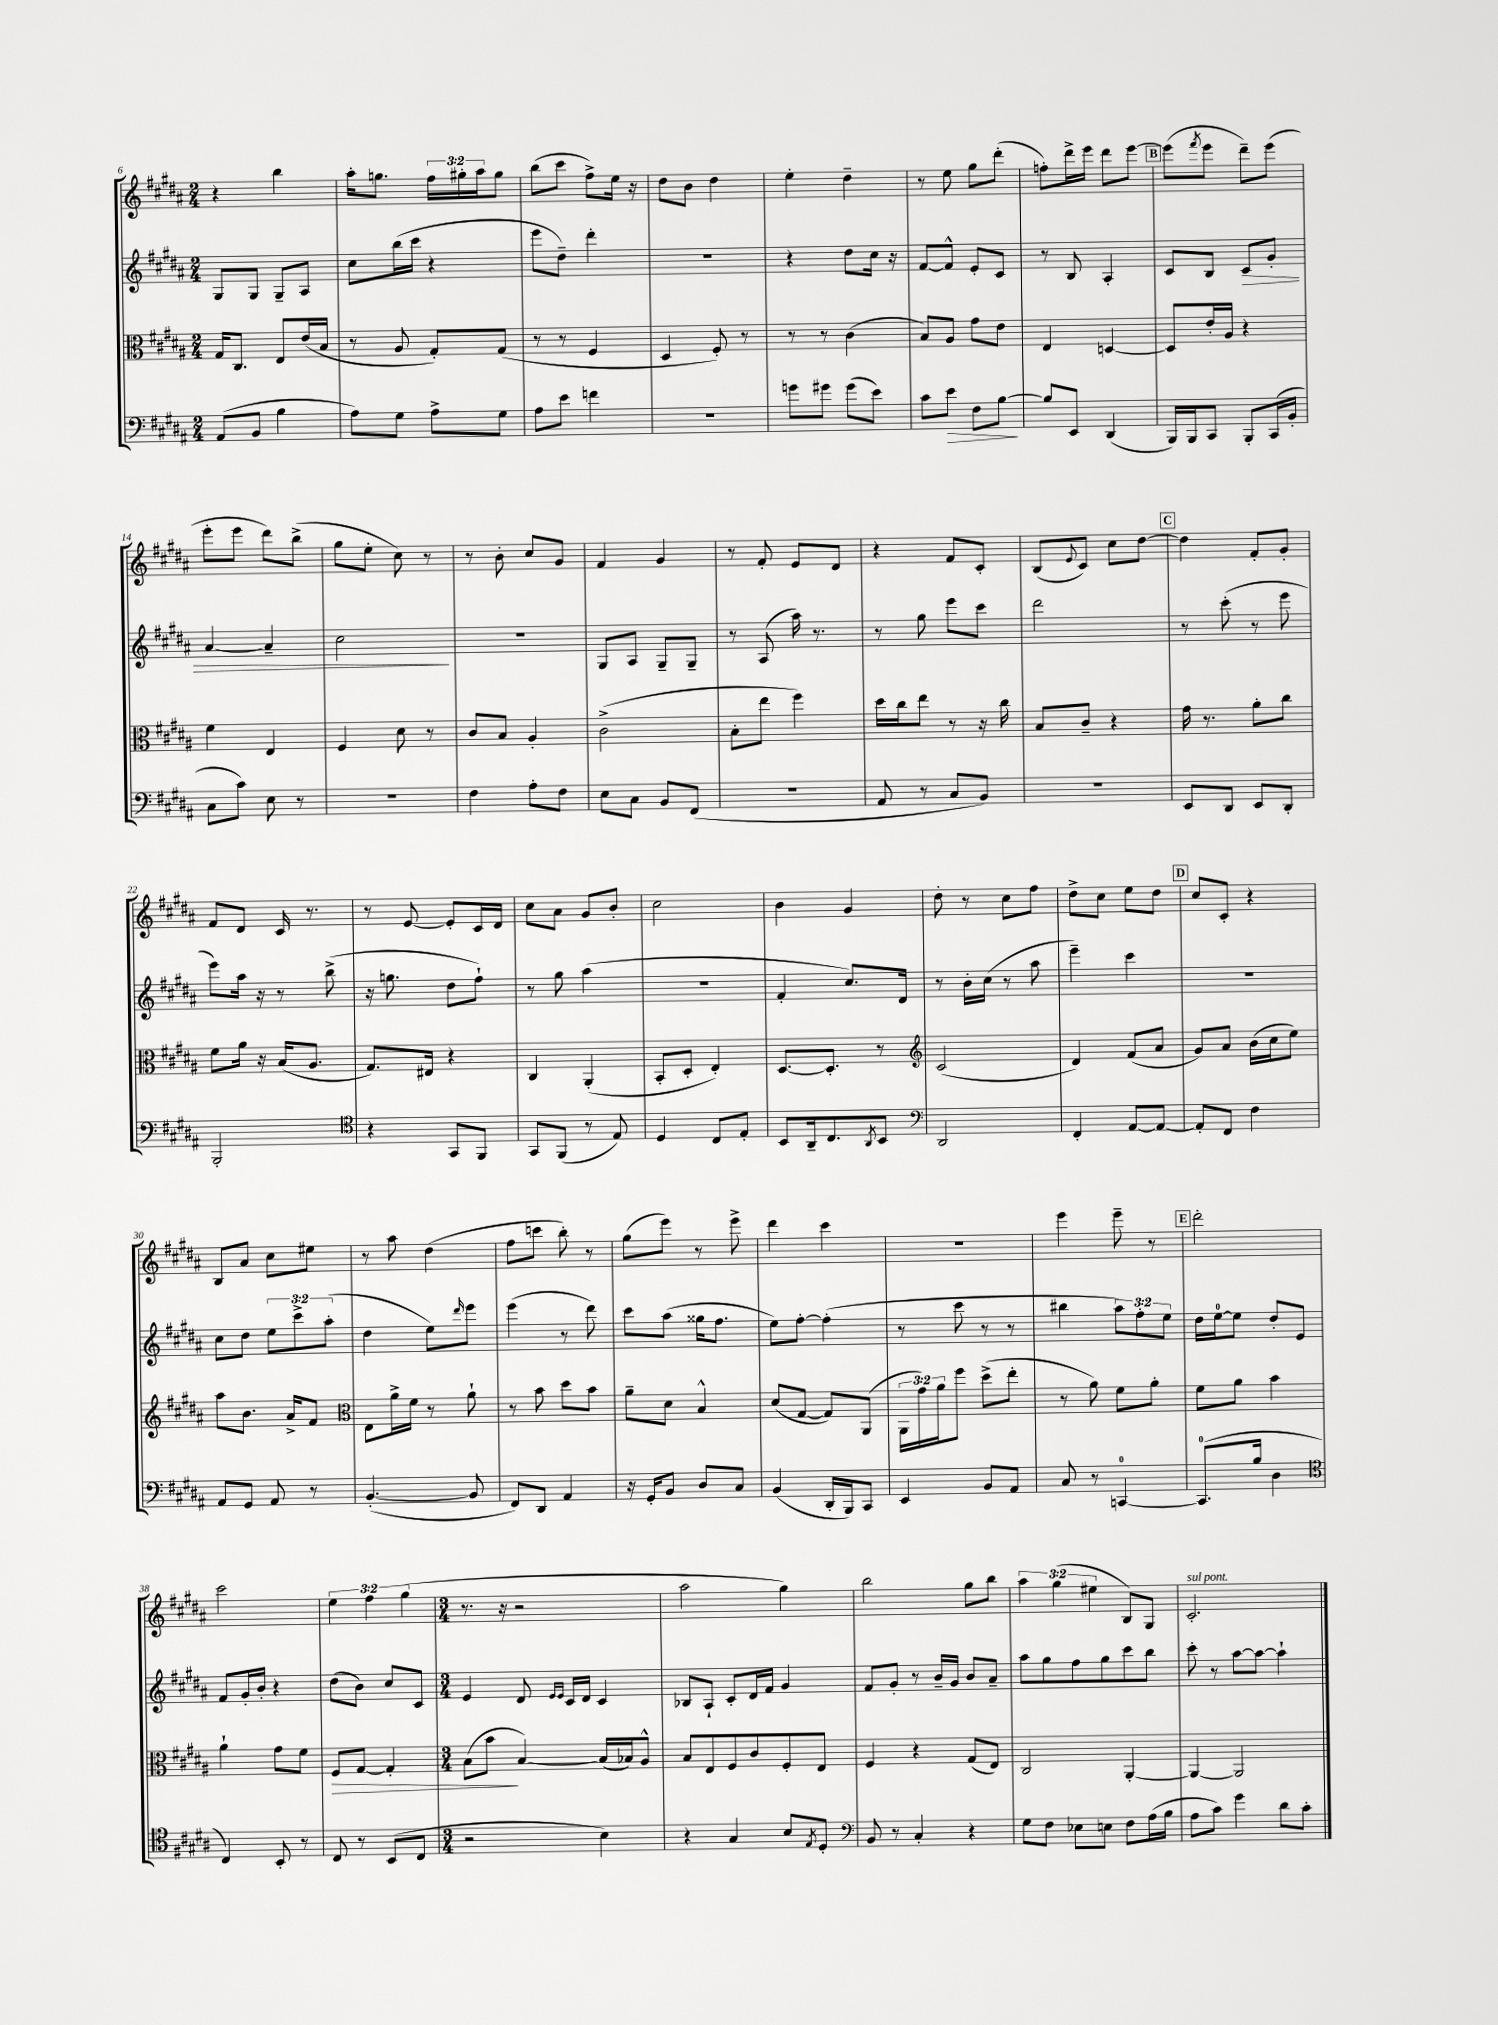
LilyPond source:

<<
\new StaffGroup <<
\new Staff = "s0" {
    \clef treble \key b \major \numericTimeSignature \time 2/4 \override Staff.TupletNumber.text = #tuplet-number::calc-fraction-text
    r4 b''4 |
    ais''16-. g''8. \tuplet 3/2 { fis''16 gis''16-. ais''16 } gis''8 |
    b''8( cis'''8 fis''8->) e''16 r16 |
    dis''8 b'8 dis''4 |
    e''4-. dis''4-- |
    r8 e''8 gis''8 dis'''8-.( |
    f''8-.) dis'''16-> e'''16 dis'''8 e'''8~ |
    \mark \markup { \box "B" } e'''8( \acciaccatura { fis'''8 } e'''8 dis'''8--) e'''8( |
    e'''8-. e'''8 dis'''8) b''8->( |
    gis''8 e''8-. cis''8) r8 |
    r8 b'8-. cis''8 gis'8 |
    fis'4 gis'4 |
    r8 fis'8-. e'8 dis'8 |
    r4 fis'8 cis'8-. |
    b8( \appoggiatura { e'8 } cis'8) cis''8 dis''8~ |
    \mark \markup { \box "C" } dis''4 fis'8-. gis'8-. |
    fis'8 dis'8 cis'16 r8. |
    r8 e'8~ e'8-. cis'16 dis'16 |
    cis''8 ais'8 gis'8 b'8-. |
    cis''2 |
    b'4 gis'4 |
    dis''8-. r8 cis''8 fis''8 |
    dis''8-> cis''8 e''8 dis''8 |
    \mark \markup { \box "D" } cis''8 cis'8-. r4 |
    b8 ais'8 cis''8 eis''8 |
    r8 ais''8 dis''4( |
    fis''8 c'''8 b''8-.) r8 |
    gis''8( e'''8) r8 e'''8-> |
    dis'''4 cis'''4 |
    R2 |
    e'''4 e'''8-- r8 |
    \mark \markup { \box "E" } dis'''2-. |
    cis'''2 |
    \tuplet 3/2 { e''4 fis''4 gis''4( } |
    \numericTimeSignature \time 3/4 r8. r16 r2 |
    ais''2 gis''4) |
    b''2 gis''8 b''8 |
    \tuplet 3/2 { ais''4 gis''4( eis''4 } b8) gis8 |
    cis'2.-.^\markup { \italic "sul pont." } \bar "|." |
}
\new Staff = "s1" {
    \clef treble \key b \major \numericTimeSignature \time 2/4 \override Staff.TupletNumber.text = #tuplet-number::calc-fraction-text
    gis8 gis8 gis8-- ais8 |
    cis''8 b''16( cis'''16 r4 |
    e'''8 dis''8--) dis'''4-. |
    r2 |
    r4 dis''8 cis''16 r16 |
    fis'8~ fis'8-^ e'8-. cis'8 |
    r8 b8 ais4-. |
    \mark \markup { \box "B" } cis'8 b8 cis'8\> gis'8-. |
    ais'4~ ais'4-- |
    cis''2\! |
    R2 |
    gis8 ais8 gis8-- gis8-- |
    r8 ais8( ais''16) r8. |
    r8 gis''8 e'''8 cis'''8 |
    dis'''2 |
    \mark \markup { \box "C" } r8 cis'''8-.( r8 e'''8 |
    e'''8) ais''16 r16 r8 b''8->( |
    r16 g''8. dis''8 fis''8-!) |
    r8 gis''8 ais''4( |
    r2 |
    fis'4-. cis''8.) dis'16 |
    r8 b'16-. cis''16( r8 ais''8 |
    e'''4--) cis'''4 |
    \mark \markup { \box "D" } R2 |
    cis''8 dis''8 \tuplet 3/2 { e''8 cis'''8-> ais''8-.( } |
    dis''4 e''8) \grace { dis'''16 } e'''8 |
    e'''4( r8 dis'''8) |
    cis'''8 ais''8( gisis''16 fis''8. |
    e''8) fis''8~-. fis''4-.( |
    r8 cis'''8 r8 r8 |
    bis''4 \tuplet 3/2 { ais''8) fis''8-. e''8 } |
    \mark \markup { \box "E" } dis''16 e''16-0~ e''8 dis''8-. e'8 |
    fis'8 gis'16-. b'16-. r4 |
    dis''8( b'8) cis''8 cis'8 |
    \numericTimeSignature \time 3/4 e'4 dis'8 \grace { e'16 e'16 } cis'16 dis'16 cis'4 |
    bes8 ais8-! cis'8-. dis'16 fis'16 gis'4 |
    fis'8 gis'8-. r8 b'16-- gis'16 b'8 ais'8-- |
    ais''8 gis''8 fis''8 gis''8 cis'''8 b''8 |
    cis'''8-. r8 ais''8~ ais''8~ ais''4-! \bar "|." |
}
\new Staff = "s2" {
    \clef alto \key b \major \numericTimeSignature \time 2/4 \override Staff.TupletNumber.text = #tuplet-number::calc-fraction-text
    gis16 cis8. e8 e'16( b16 |
    r8 ais8 gis8-.) gis8( |
    r8 r8 fis4 |
    dis4 fis8-.) r8 |
    r8 r8 cis'4( |
    b8) ais8 gis'8 e'8 |
    e4 d4~ |
    \mark \markup { \box "B" } d8 e'16-. ais16 r4 |
    fis'4 e4 |
    fis4 dis'8 r8 |
    cis'8 b8 ais4-. |
    cis'2->( |
    b8-. e''8 fis''4) |
    dis''16 cis''16 e''8 r8 r16 cis''16 |
    b8 cis'8-- r4 |
    \mark \markup { \box "C" } gis'16 r8. ais'8-. cis''8 |
    fis'8 ais'16 r16 b16( ais8. |
    gis8.) eis16 r4 |
    cis4 ais,4-.( |
    b,8-. dis8-. e4-.) |
    dis8.~ dis8.-. r8 |
    \clef treble cis'2( |
    dis'4) fis'8( ais'8 |
    \mark \markup { \box "D" } gis'8) ais'8 b'16( cis''16 e''8) |
    ais''8 b'8. ais'16-> fis'8 |
    \clef alto e8 ais'16-> fis'16 r8 ais'8-! |
    r8 b'8 dis''8 b'8 |
    ais'8-- dis'8 b4-^ |
    dis'8( gis8~ gis8) ais,8( |
    \tuplet 3/2 { ais,16 gis'16) ais'16 } fis''8 dis''8->( e''8-. |
    r8 ais'8) fis'8 ais'8-. |
    \mark \markup { \box "E" } fis'8 ais'8 b'4 |
    ais'4-! gis'8 fis'8 |
    fis8\> gis8~ gis4-. |
    \numericTimeSignature \time 3/4 b8( b'8\! b4~) b16( bes16) ais8-^ |
    b8 e8 fis8 cis'8 fis8-. e8 |
    fis4 r4 gis8( e8) |
    cis2 ais,4~-. |
    ais,4~ ais,2 \bar "|." |
}
\new Staff = "s3" {
    \clef bass \key b \major \numericTimeSignature \time 2/4
    ais,8( b,8 b4 |
    ais8) gis8 ais8-> gis8 |
    ais8 e'8 f'4 |
    R2 |
    g'8 gis'8 gis'8( e'8) |
    cis'8 e'8\> fis8 b8~\! |
    b8 e,8 dis,4( |
    \mark \markup { \box "B" } b,,16) b,,16 cis,8 b,,8-. cis,16( b,16-. |
    cis8 cis'8) e8 r8 |
    R2 |
    fis4 ais8-. fis8 |
    e8 cis8 b,8 fis,8( |
    R2 |
    ais,8 r8 cis8 b,8) |
    R2 |
    \mark \markup { \box "C" } e,8 dis,8 e,8 dis,8-. |
    b,,2-. |
    \clef tenor r4 gis,8 fis,8 |
    gis,8 fis,8( r8 e8) |
    dis4 cis8 e8-. |
    b,8 ais,16-- cis8. \acciaccatura { ais,8 } b,8 |
    \clef bass dis,2 |
    fis,4-. ais,8~ ais,8~ |
    \mark \markup { \box "D" } ais,8-. fis,8 fis4 |
    ais,8 gis,8 ais,8 r8 |
    b,4.~-.( b,8 |
    fis,8) dis,8 ais,4 |
    r16 gis,16-. b,8 dis8 cis8 |
    b,4( dis,16-. b,,16) cis,8 |
    e,4 b,8 ais,8 |
    cis8 r8 c,4-0~ |
    \mark \markup { \box "E" } c,8.-0( b16 dis4 |
    \clef tenor cis4) b,8-. r8 |
    cis8 r8 b,8( cis8 |
    \numericTimeSignature \time 3/4 r2 b4) |
    r4 gis4 b8 \acciaccatura { e8 } dis8-. |
    \clef bass b,8 r8 cis4-. r4 |
    gis8 fis8 ees8 e8 fis8 ais16( b16 |
    ais8 cis'8) gis'4 dis'8 cis'8-. \bar "|." |
}
>>
>>
\layout { \context { \Score currentBarNumber = #6 } }
